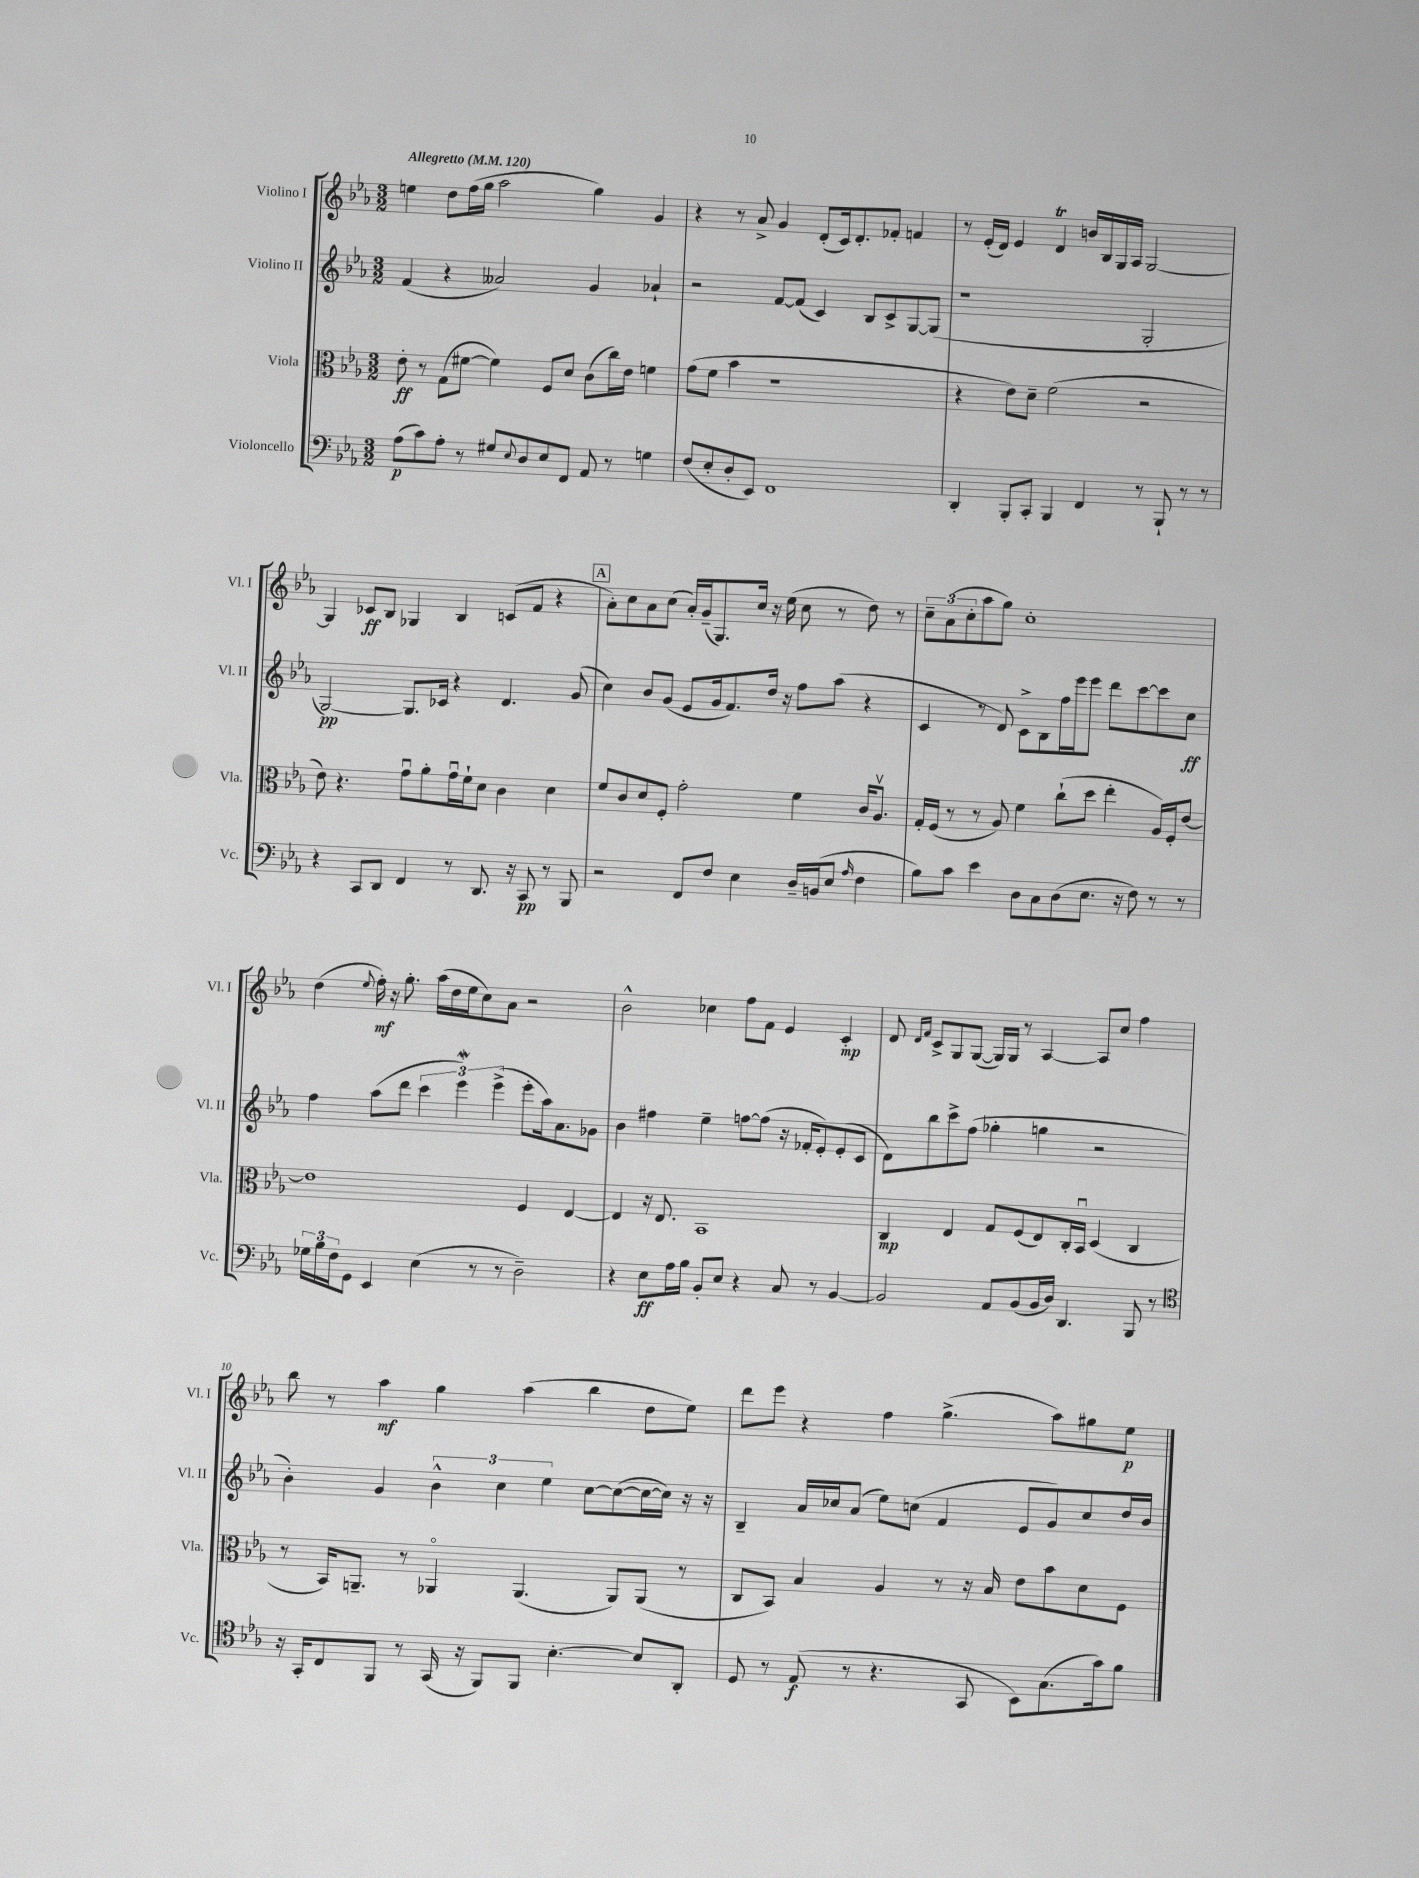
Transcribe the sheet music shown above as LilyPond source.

<<
\new StaffGroup <<
\new Staff = "s0" \with { instrumentName = "Violino I" shortInstrumentName = "Vl. I" } {
    \clef treble \key ees \major \numericTimeSignature \time 3/2 \tempo "Allegretto" 4 = 120
    e''4 d''8 f''16( g''16 aes''2 g''4) g'4 |
    r4 r8 aes'8-> g'4 d'8-.( c'16) d'8.-. fes'8-. f'4 |
    r8 ees'16-.( d'16) ees'4 d'4\trill b'16 bes16 g16 aes16 g2~ |
    g4 ces'8\ff bes8 ges4 bes4 c'8( f'8 r4 |
    \mark \markup { \box "A" } aes'8-.) c''8 aes'8 c''8( aes'16-.) g'16--( g8.) c''16 r16 ees''16( c''8 r8 d''8) r8 |
    \tuplet 3/2 { c''8-- aes'8( c''8-. } aes''8 g''8) c''1-. |
    d''4( \appoggiatura { ees''8 } f''16-.\mf) r16 g''8.-. aes''16( d''16 ees''16 c''8) aes'8 r2 |
    bes'2-^ ces''4 f''8 f'8 ees'4 c'4-.\mp |
    d'8 \grace { d'16 f'16 } c'8-> g8 g8~( g16) g16 r8 aes4~ aes8 c''8 f''4 |
    bes''8 r8 aes''4\mf g''4 aes''4( bes''4 d''8 ees''8) |
    d'''8 ees'''8 r4 f''4 g''4.->( aes''8) gis''8 ees''8\p \bar "|." |
}
\new Staff = "s1" \with { instrumentName = "Violino II" shortInstrumentName = "Vl. II" } {
    \clef treble \key ees \major \numericTimeSignature \time 3/2
    f'4( r4 aeses'2) g'4 aes'4-! |
    r2 f'8~ f'8( c'4) bes8 c'8-> g8~ g8( |
    r1 g2-. |
    g2~\pp) g8. ces'16 r4 d'4. g'8( |
    \mark \markup { \box "A" } c''4) bes'8 g'8( ees'8 g'16 f'8.) d''16 r16 f''8 aes''8( r4 |
    c'4 r8 d'8) c'8-> bes8 f''16 ees'''16 ees'''8 d'''8 c'''8~ c'''8 c''8\ff |
    f''4 aes''8( d'''8 \tuplet 3/2 { c'''4 ees'''4\mordent) ees'''4->( } ees'''8-. aes''16) aes'8. ges'8 |
    bes'4 fis''4 ees''4-- f''8~ f''8( r16 fes'16-. ees'8-.) ees'8-.( c'8 |
    d'8) bes''8 c'''8-> f''8( ges''4-. g''4 r2 |
    bes'4-.) g'4 \tuplet 3/2 { bes'4-^ c''4 ees''4 } c''8~ c''8~( c''16~ c''16) r16 r16 |
    bes4-- aes'16 ces''16 aes'8( ees''8) c''8( f'4 ees'8 g'8) c''8 d''16 bes'16 \bar "|." |
}
\new Staff = "s2" \with { instrumentName = "Viola" shortInstrumentName = "Vla." } {
    \clef alto \key ees \major \numericTimeSignature \time 3/2
    ees'8-.\ff r8 g8( fis'8~ fis'4) f8 d'8 c'8( c''16) ees'16 f'4 |
    g'8( f'8 bes'4 r1 |
    r4 ees'8) d'8-- f'2( r2 |
    ees'8) r4. g'8\downbow aes'8-. g'16\downbow f'16-! d'8 c'4 d'4 |
    \mark \markup { \box "A" } f'8 c'8 d'8 f8-. g'2-. f'4 c'16 aes8.\upbow |
    g16-. f16( r8 r8 aes8) f'4 c''8-!( d''8 ees''4-. aes16) f16-. ees'8~ |
    ees'1 f4 ees4~ |
    ees4 r16 ees8. bes,1 |
    c4\mp ees4 g8 f8( ees8) c16-. bes,16\downbow d4( c4 |
    r8 bes,16) a,8.-- r8 aes,4\flageolet aes,4.( aes,8) aes,8( r8 |
    c8 bes,8) bes4 aes4 r8 r16 bes16 ees'8 bes'8 d'8 f8 \bar "|." |
}
\new Staff = "s3" \with { instrumentName = "Violoncello" shortInstrumentName = "Vc." } {
    \clef bass \key ees \major \numericTimeSignature \time 3/2
    aes8\p( c'8) aes8-. r8 gis8 \appoggiatura { ees8 } d8 ees8 f,8 aes,8 r8 g4 |
    f8( ees8-. d8-. ees,8) f,1 |
    d,4-. bes,,8-. c,8-. bes,,4 f,4 r8 bes,,8-! r8 r8 |
    r4 c,8 d,8 f,4 r8 d,8. r16 c,8\pp r8 bes,,8 |
    \mark \markup { \box "A" } r2 f,8 f8 ees4 d16-- b,16( ees8 \grace { aes16 } f4 |
    bes8) c'8 ees'4 d8 c8 d8( ees8. r16 f8) r8 r8 |
    \tuplet 3/2 { ges16 bes16 f16 } g,8 ees,4 ees4( r8 r8 d2--) |
    r4 ees8\ff aes16 bes16 bes,8-. ees8 r4 c8 r8 bes,4~ |
    bes,2 aes,8 bes,8( bes,16 d16) d,4. bes,,8 r8 |
    \clef tenor r16 g,16-. c8 f,8 r8 g,16( r16 f,8) f,8 bes4.~-. bes8 aes,8-. |
    d8 r8 ees8\f( r8 r4. g,8 bes,8) g8.( g'16) f'8 \bar "|." |
}
>>
>>
\layout { \context { \Score \override BarNumber.break-visibility = ##(#f #t #t) barNumberVisibility = #(every-nth-bar-number-visible 5) } }
